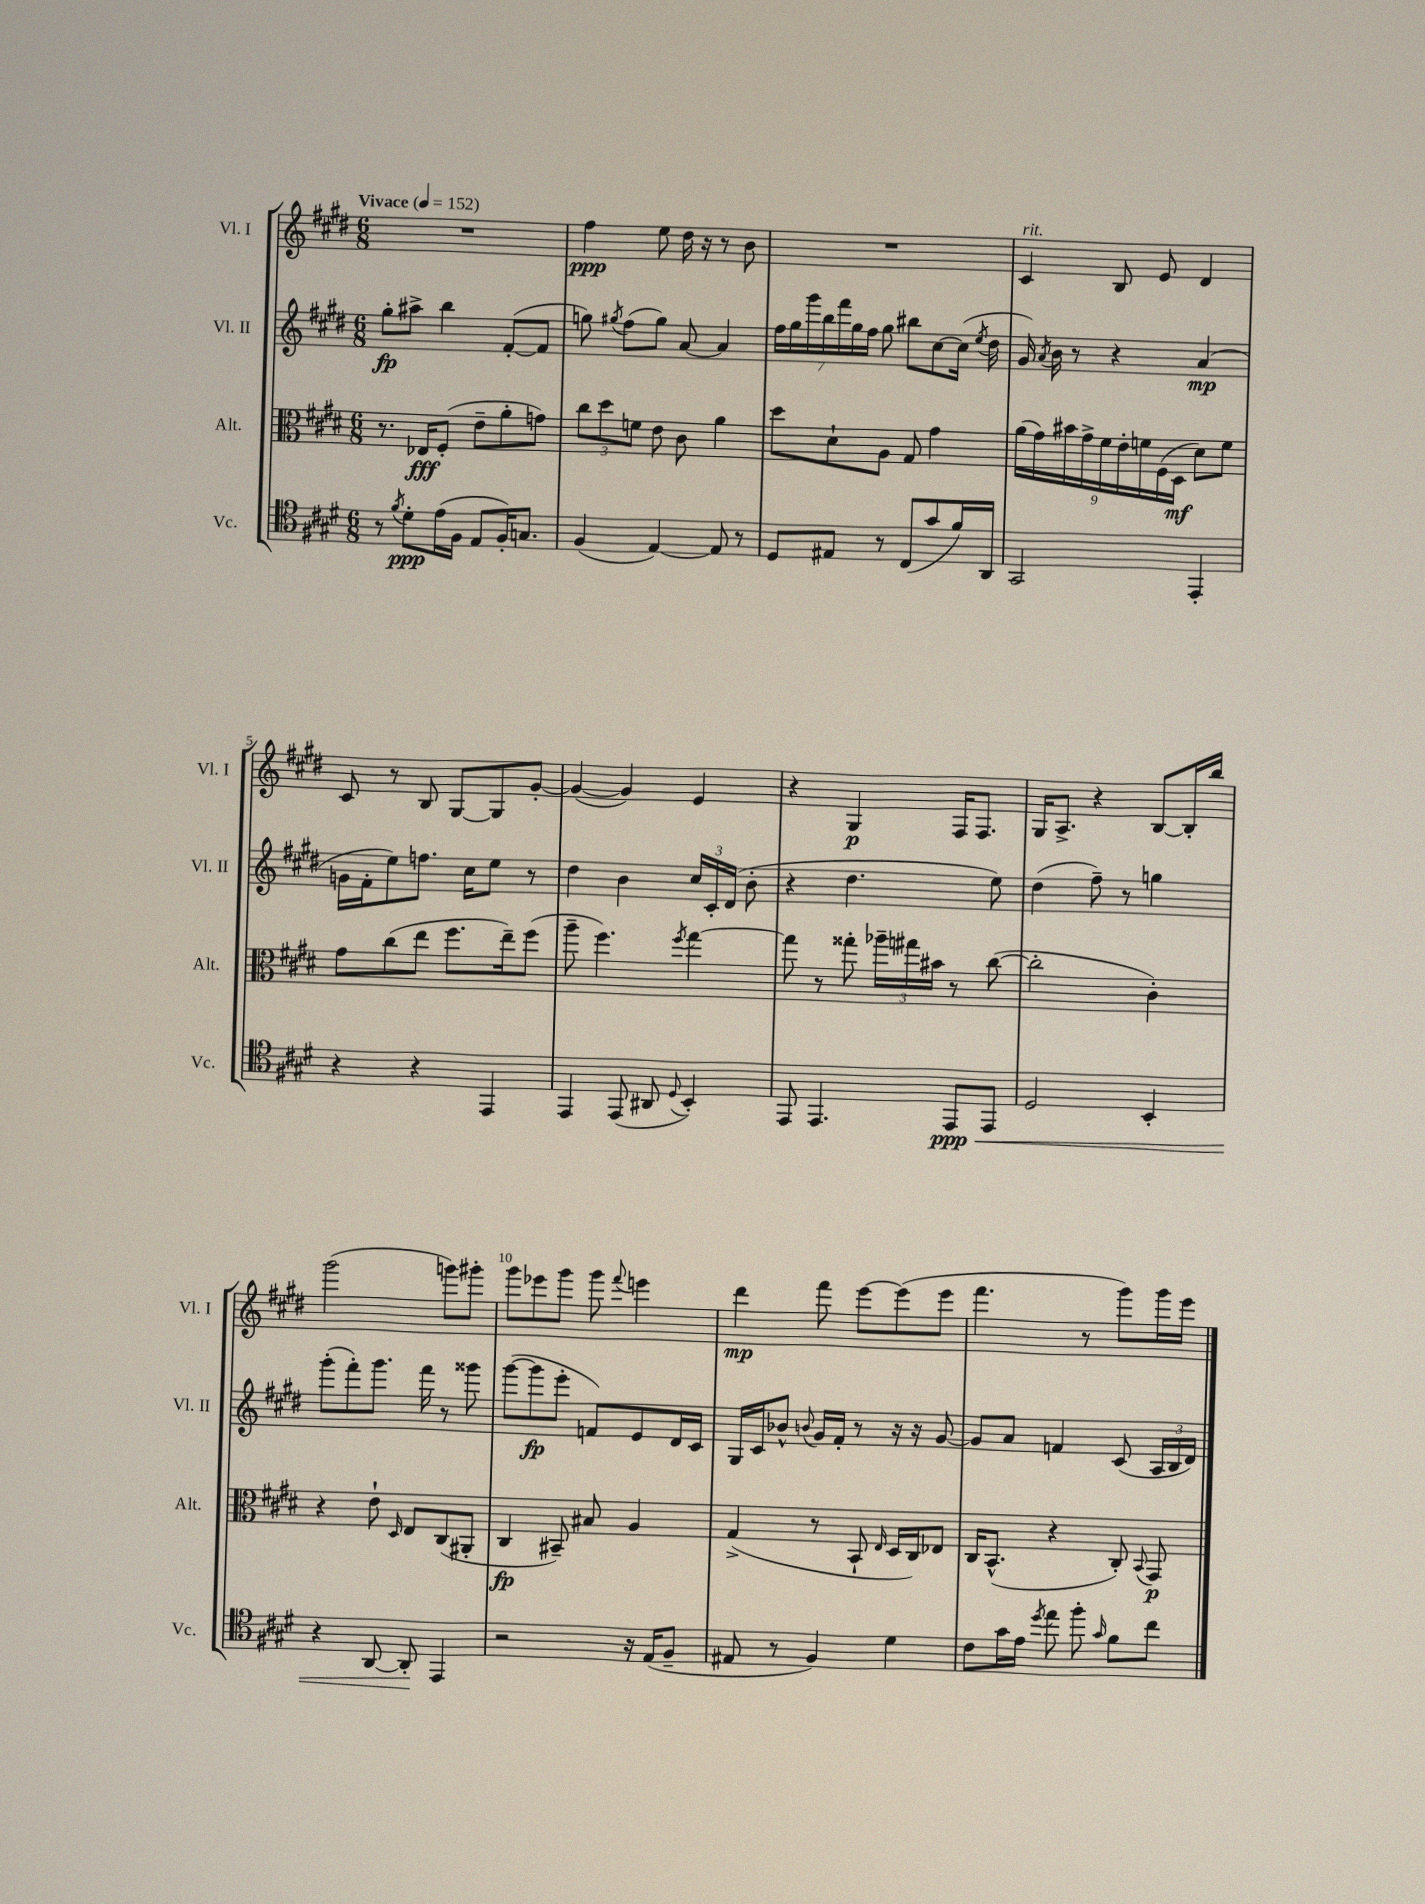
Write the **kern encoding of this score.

**kern	**kern	**kern	**kern
*staff4	*staff3	*staff2	*staff1
*clefC4	*clefC3	*clefG2	*clefG2
*k[f#c#g#d#]	*k[f#c#g#d#]	*k[f#c#g#d#]	*k[f#c#g#d#]
*M6/8	*M6/8	*M6/8	*M6/8
*MM152	*MM152	*MM152	*MM152
8r	8.r	8gg#'	2.r
8qf#	.	.	.
8d#'	.	8aa#^	.
.	16E-	.	.
(16e	(8F#'	4bb	.
16F#	.	.	.
8E	8e~	.	.
16F#')	8a'	([8f#'	.
8.G	.	.	.
.	8g)	8f#]	.
=	=	=	=
(4F#	12cc#	8gg)	4ff#
.	12dd#	.	.
.	.	8qgg#	.
.	.	(8ff#	.
.	12f	.	.
[4E)	8e	8gg#)	8ee
.	8c#	[8a	16dd#
.	.	.	16r
8E]	4a	4a]	8r
8r	.	.	8b
=	=	=	=
8D#	8dd#	28ff#	2.r
.	.	28gg#	.
.	.	28ggg#	.
.	.	28bb	.
8E#	8d#`	.	.
.	.	28fff#	.
.	.	28gg#	.
.	.	28ff#	.
8r	8A	8gg#	.
(8C#	8G#	8bb#	.
8g#	4g#	[8cc#	.
16f#)	.	(16cc#]	.
.	.	8qee	.
16AA	.	16dd#	.
=	=	=	=
2GG#	(18a	16g#)	4c#
.	18g#)	.	.
.	.	8qa	.
.	.	16b	.
.	18b#	.	.
.	.	8r	.
.	18g#^	.	.
.	18f#	.	.
.	.	4r	8B
.	18e'	.	.
.	18f	.	.
.	.	.	8e
.	(18F#	.	.
.	18D#	.	.
4EE'	8d#)	(4a	4d#
.	8f	.	.
=	=	=	=
4r	8g#	16g	8c#
.	.	16f#'	.
.	(8cc#	8ee)	8r
4r	8ee	8.ff	8B
.	8.ff#	.	[8G#
.	.	16cc#	.
4EE	.	8ee	8G#]
.	16ee~)	.	.
.	(8ff#	8r	[8g#'
=	=	=	=
4EE	8aa~	4dd#	(4g#_
.	4.ff#)	.	.
(8EE	.	4b	4g#])
8AA#	.	.	.
8qqD#	8qff#	.	.
4BB')	[4gg#	24cc#	4e
.	.	24c#'	.
.	.	(24d#	.
.	.	8b'	.
=	=	=	=
8EE	8gg#]	4r	4r
4.EE	8r	.	.
.	8gg##'	4.dd#	4G#
.	24aa-~	.	.
.	24gg#	.	.
.	24b#	.	.
8EE	8r	.	16F#
.	.	.	8.F#
8EE	([8cc#	8ee)	.
=	=	=	=
2D#	2cc#']	(4dd#	16G#
.	.	.	8.A^
.	.	8ff#~)	4r
.	.	8r	.
4BB'	4c#')	4gg	[8B
.	.	.	16B']
.	.	.	16bb
=	=	=	=
4r	4r	(8ggg#'	(2ggg#
.	.	8fff#')	.
[8AA	8e`	8.ggg#	.
.	16qqD#	.	.
8AA']	8E	.	.
.	.	16fff#	.
4EE	(8C#	8r	8ggg)
.	8AA#'	8ggg##	8ggg#'
=	=	=	=
2r	4C#	([8ggg#	8ggg#
.	.	8ggg#]	8eee-
.	8BB#~)	8eee'	8ggg#
.	8B#	8f)	8ggg#
.	.	.	8qqfff#
16r	4A	8e	4eee
(16E	.	.	.
8F#~	.	16d#	.
.	.	16c#	.
=	=	=	=
8E#	(4G#^	16G#	4ddd#
.	.	16c#	.
8r	.	8b-^^	.
.	.	8qqb	.
4F#)	8r	16g#	8fff#
.	.	16f#'	.
.	8BB`	8r	[8eee
.	16qqE	.	.
4d#	16D#	16r	(8eee]
.	16C#)	16r	.
.	8E-	[8g#	8eee
=	=	=	=
8c#	16C#	8g#]	4.fff#
.	(8.BB^^	.	.
16g#	.	8a	.
16e	.	.	.
8qdd#	.	.	.
8ee	4r	4f	.
8ff#'	.	.	8r
16qqg#	.	.	.
8f#	8C#')	(8c#	8ggg#)
.	8qqBB	.	.
8cc#	8GG#	24A	16ggg#
.	.	24B	.
.	.	.	16eee
.	.	24d#)	.
==	==	==	==
*-	*-	*-	*-
